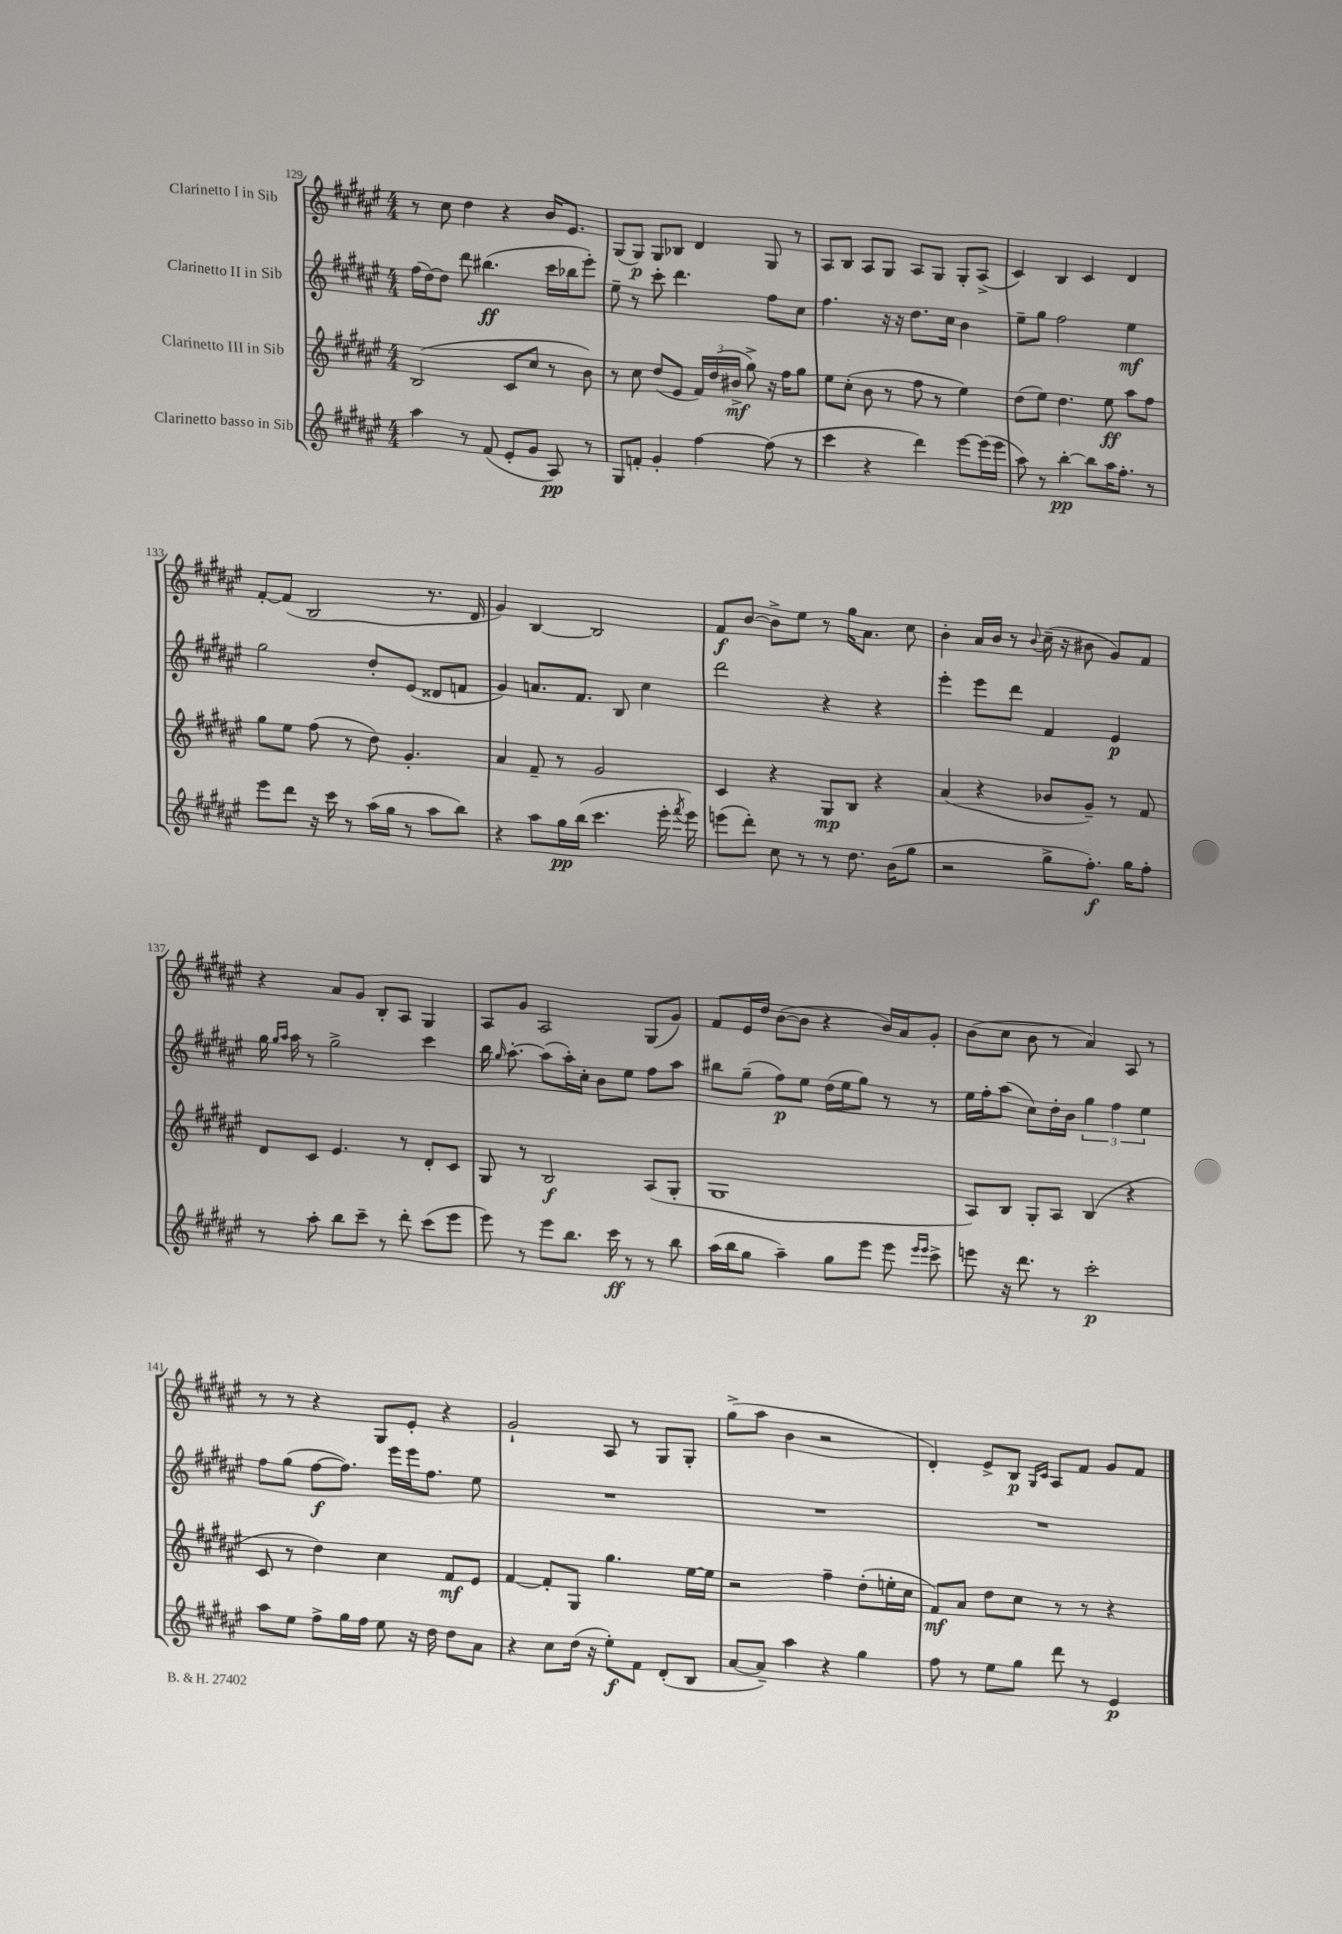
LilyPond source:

<<
\new StaffGroup <<
\new Staff = "s0" \with { instrumentName = "Clarinetto I in Sib" } {
    \clef treble \key fis \major \numericTimeSignature \time 4/4
    \autoBeamOff r8 cis''8 dis''4 r4 b'16[ eis'8.] |
    gis8[( gis8]\p) gis8[ bes8] dis'4 gis8 r8 |
    ais8[ b8] ais8[ gis8] ais8[ gis8] gis8[-. ais8]->( |
    cis'4) b4 cis'4 dis'4 |
    fis'8[~-. fis'8]( b2 r8. dis'16 |
    gis'4) b4~ b2 |
    fis'8[\f b'8]~ b'8[-> eis''8] r8 gis''16[ ais'8.] cis''8 |
    b'4-. ais'16[ b'16] r8 \appoggiatura { b'8 } cis''16--( r16 bis'8 gis'8[) fis'8] |
    r4 ais'8[ gis'8] b8[-. ais8] gis4 |
    ais8[ gis'8] ais2 gis8[( gis'8]) |
    fis'8[ eis'16 dis''16] b'8[~( b'8] r4 b'16[) ais'16 gis'8]-. |
    b'8[( cis''8] b'8 r8 ais'4) ais8 r8 |
    r8 r8 r4 gis8[ eis'8]-. r4 |
    gis'2-! ais8 r8 gis8[ gis8]-. |
    gis''8[->( ais''8] b'4 r2 |
    dis'4-.) eis'8[-> b8]\p \grace { gis16[ cis'16] } ais8[ fis'8] gis'8[ fis'8] \bar "|." |
}
\new Staff = "s1" \with { instrumentName = "Clarinetto II in Sib" } {
    \clef treble \key fis \major \numericTimeSignature \time 4/4
    \autoBeamOff fis''16[( dis''16~) dis''8] dis'''8 bis''4.\ff( cis'''16[ bes''16 eis'''8]-.) |
    eis''8-- r8 cis'''8-. dis'''4. fis''8[ cis''8] |
    fis''4. r16 r16 dis''8.[ cis''16] b'4 |
    eis''8[-- gis''8] fis''2 eis''4\mf |
    gis''2 dis''8[-. eis'8]( disis'8[ f'8] |
    gis'4) a'8.[ fis'8.] b8 cis''4 |
    dis'''2 r4 r4 |
    eis'''4-. eis'''8[ dis'''8] fis'4 eis'4\p |
    gis''16 \grace { gis''16[ ais''16] } ais''16 r8 gis''2-> cis'''4 |
    b''16 \grace { gis''16 } ais''8.~-. ais''8[( ais''16-.) cis''16]-. b'8[ eis''8] fis''8[ ais''8] |
    bis''8[ gis''8]--( fis''8[\p) eis''8] dis''16[( eis''16 gis''8]) r8 r8 |
    eis''16[ fis''16-. ais''8]( cis''8[) dis''16-. b'16] \tuplet 3/2 { gis''4 fis''4 eis''4 } |
    fis''8[ gis''8]( fis''8[~\f fis''8.]) eis'''16[ eis'''16 fis''8.] eis''8 |
    R1 |
    R1 |
    R1 \bar "|." |
}
\new Staff = "s2" \with { instrumentName = "Clarinetto III in Sib" } {
    \clef treble \key fis \major \numericTimeSignature \time 4/4
    \autoBeamOff b2( cis'8[ cis''8] r8 b'8) |
    r8 cis''8 dis''8[( eis'8] \tuplet 3/2 { fis'16[) dis''16( bis'16]->\mf } gis''8->) r16 fis''16[ gis''8] |
    eis''8[ cis''8]-.( b'8 r8 fis''8 r8 eis''4) |
    dis''8[( eis''8]) dis''4. eis''8\ff ais''8[ fis''8] |
    gis''8[ eis''8] fis''8( r8 dis''8) gis'4.-. |
    ais'4 fis'8-- r8 gis'2 |
    cis'4 r4 gis8[\mp b8] r4 |
    ais'4( r4 bes'8[ gis'8]--) r8 fis'8 |
    dis'8[ cis'8] eis'4. r8 dis'8[-. cis'8] |
    gis8 r8 b2\f ais8[( gis8]-. |
    gis1 |
    ais8[) b8] gis8[-. ais8] b4( r4 |
    cis'8 r8 dis''4) cis''4 fis'8[\mf eis'8] |
    fis'4~ fis'8[-. gis8] gis''4. eis''16[~ eis''16] |
    r2 fis''4-- dis''8[-.( e''16-. cis''16] |
    fis'8[\mf) ais'8] dis''8[ cis''8] r8 r8 r4 \bar "|." |
}
\new Staff = "s3" \with { instrumentName = "Clarinetto basso in Sib" } {
    \clef treble \key fis \major \numericTimeSignature \time 4/4
    \autoBeamOff ais''4 r8 fis'8( eis'8[-. gis'8] ais8\pp) r8 |
    gis8[ f'8]-. gis'4-. fis''4~ fis''8( r8 |
    cis'''4 r4 dis'''4) eis'''8[~ eis'''16( eis'''16] |
    ais''8) r8 b''4~-.\pp b''8[ ais''16 fis''8.]-. r8 |
    eis'''8[ dis'''8] r16 cis'''16 r8 ais''16[( gis''16] r8 ais''8[ b''8]) |
    r4 ais''8[ gis''16\pp b''16]( cis'''4. eis'''16-. \acciaccatura { fis'''8 } eis'''16) |
    e'''8[( dis'''8]-.) cis''8 r8 r8 dis''8. b'16[( gis''8] |
    r2 gis''8[-> fis''8.]-.\f) gis''16[ fis''8]-. |
    r8 ais''8-. b''8[ cis'''8]-- r8 dis'''8-. cis'''8[( eis'''8] |
    eis'''8) r8 eis'''8[ b''8.] cis'''16\ff r8 r8 b''8 |
    ais''16[( b''16 gis''8] ais''4--) gis''8[ eis'''8] eis'''8 \grace { eis'''16[ eis'''16] } cis'''8-> |
    e'''8 r16 dis'''8. r8 cis'''2-.\p |
    ais''8[ eis''8] fis''8[-> gis''16 fis''16] eis''8 r16 dis''16 dis''8[ ais'8] |
    r4 cis''8[ dis''16]( r16 eis''8[-.\f) fis'8] dis'8[-.( b8] |
    ais'8[~ ais'8]--) ais''4 r4 gis''4 |
    fis''8 r8 eis''8[ gis''8] dis'''8 r8 eis'4\p \bar "|." |
}
>>
>>
\layout { \context { \Score currentBarNumber = #129 } }
